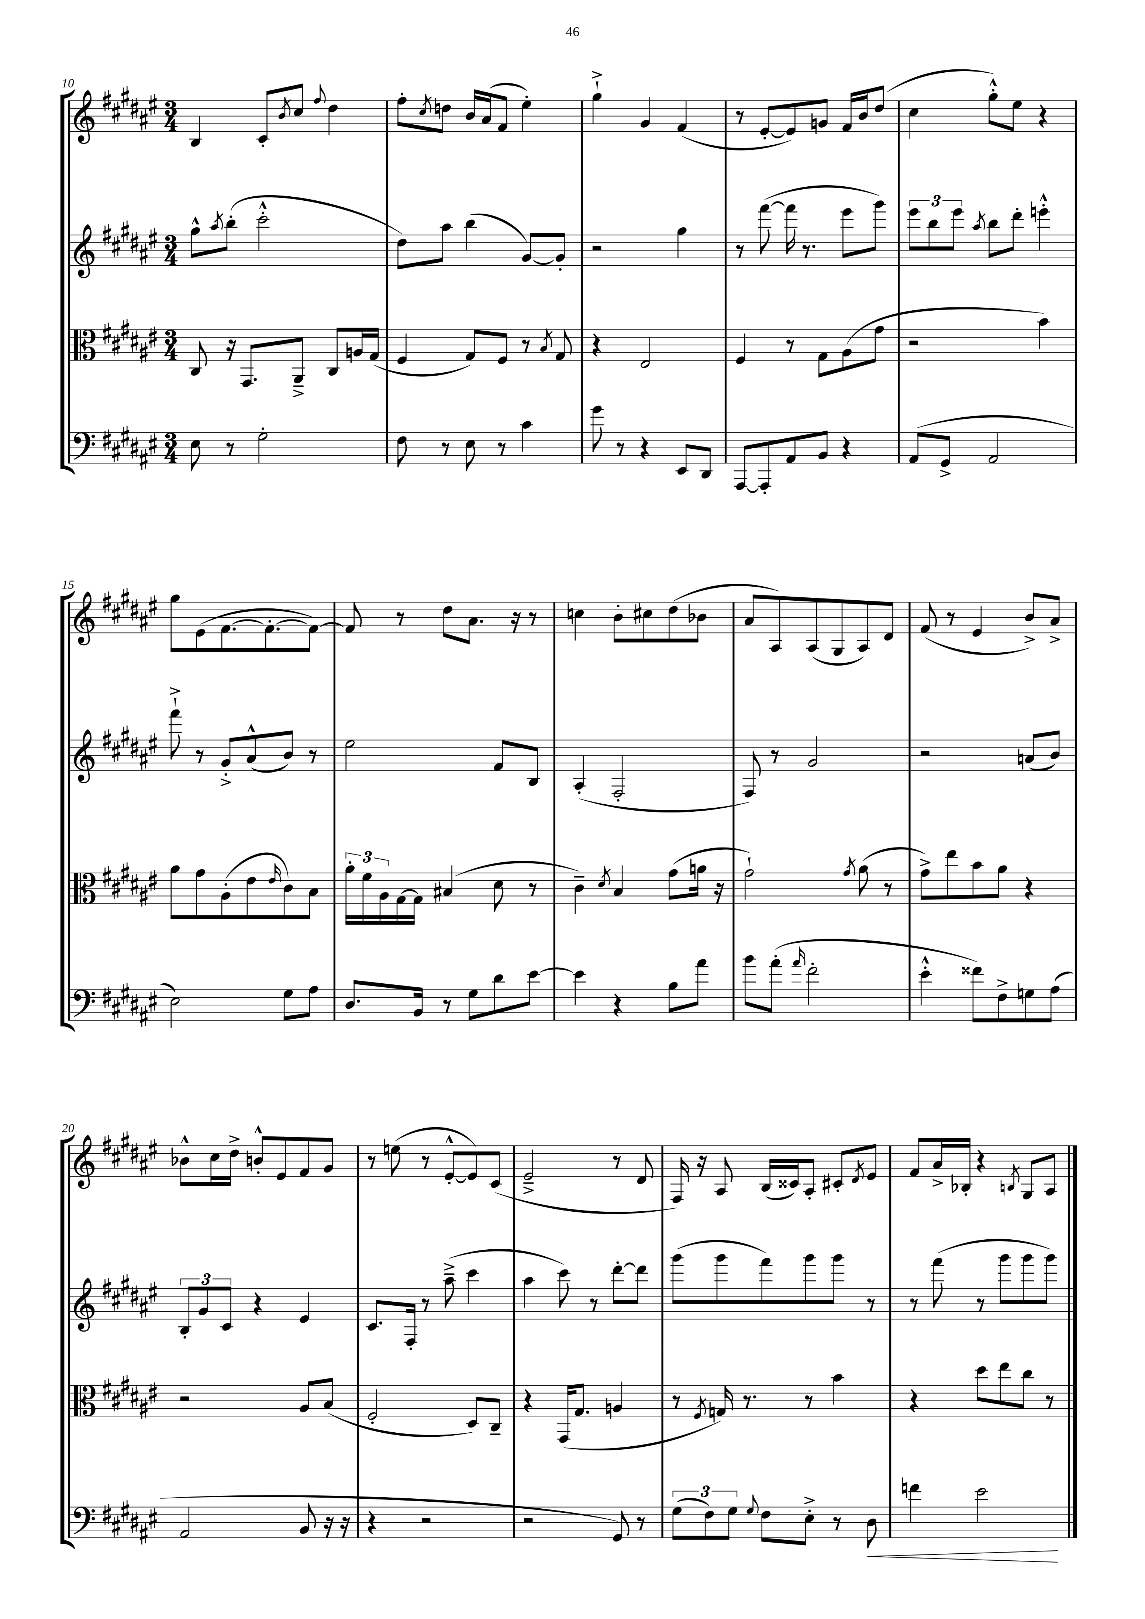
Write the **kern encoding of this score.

**kern	**kern	**kern	**kern
*staff4	*staff3	*staff2	*staff1
*clefF4	*clefC3	*clefG2	*clefG2
*k[f#c#g#d#a#e#]	*k[f#c#g#d#a#e#]	*k[f#c#g#d#a#e#]	*k[f#c#g#d#a#e#]
*M3/4	*M3/4	*M3/4	*M3/4
8E#	8C#	8gg#^^	4B
.	.	8qaa#	.
8r	16r	(8bb'	.
.	8.GG#	.	.
2G#'	.	2ccc#'^^	8c#'
.	.	.	8qb
.	8AA#~^	.	8cc#
.	.	.	8qqff#
.	8C#	.	4dd#
.	16A	.	.
.	(16G#	.	.
=	=	=	=
8F#	4F#	8dd#)	8ff#'
.	.	.	8qcc#
8r	.	8aa#	8dd
8E#	8G#)	(4bb	16b
.	.	.	(16a#
8r	8F#	.	8f#
4c#	8r	[8g#)	4ee#')
.	8qB	.	.
.	8G#	8g#']	.
=	=	=	=
8g#	4r	2r	4gg#`^
8r	.	.	.
4r	2E#	.	4g#
8EE#	.	4gg#	(4f#
8DD#	.	.	.
=	=	=	=
[8AAA#	4F#	8r	8r
8AAA#']	.	([8fff#	[8e#'
8AA#	8r	16fff#]	8e#])
.	.	8.r	.
8BB	8G#	.	8g
4r	(8A#	8eee#	16f#
.	.	.	16b
.	8g#	8ggg#)	(8dd#
=	=	=	=
(8AA#	2r	12eee#	4cc#
.	.	12bb	.
8GG#^	.	.	.
.	.	12eee#	.
.	.	8qaa#	.
2AA#	.	8bb	8gg#'^^)
.	.	8ddd#'	8ee#
.	4b)	4eee'^^	4r
=	=	=	=
2E#)	8a#	8fff#`^	8gg#
.	8g#	8r	(8e#
.	(8A#'	8g#'^	[8.f#
.	8e#	(8a#^^	.
.	.	.	8.f#'_
.	16qqe#	.	.
8G#	8c#)	8b)	.
8A#	8B	8r	8f#_)
=	=	=	=
8.D#	24a#'	2ee#	8f#]
.	24f#	.	.
.	24A#	.	.
.	[16G#	.	8r
16BB	16G#]	.	.
8r	(4B#	.	8dd#
8G#	.	.	8.a#
8d#	8d#	8f#	.
.	.	.	16r
[8e#	8r	8B	8r
=	=	=	=
4e#]	4c#~)	(4A#'	4cc
.	8qd#	.	.
4r	4B	2F#'	8b'
.	.	.	8cc#
8B	(8g#	.	(8dd#
8a#	16a	.	8b-
.	16r	.	.
=	=	=	=
8b	2g#`)	8F#)	8a#
(8a#'	.	8r	8A#)
16qqa#	.	.	.
2f#'	.	2g#	(8A#
.	.	.	8G#
.	8qg#	.	.
.	(8a#	.	8A#)
.	8r	.	8d#
=	=	=	=
4e#'^^	8g#^)	2r	(8f#
.	8ee#	.	8r
8f##)	8b	.	4e#
8F#^	8a#	.	.
8G	4r	(8a	8b^)
(8A#	.	8b)	8a#^
=	=	=	=
2AA#	2r	12B'	8b-^^
.	.	12g#	.
.	.	.	16cc#
.	.	12c#	.
.	.	.	16dd#^
.	.	4r	8b'^^
.	.	.	8e#
8BB	8A#	4e#	8f#
16r	(8B	.	8g#
16r	.	.	.
=	=	=	=
4r	2F#'	8.c#	8r
.	.	.	(8ee
.	.	16F#'	.
2r	.	8r	8r
.	.	(8aa#~^	[8e#'^^
.	8D#)	4ccc#	8e#])
.	8C#~	.	(8c#
=	=	=	=
2r	4r	4aa#	2e#~^
.	(16GG#	8ccc#)	.
.	8.G#	.	.
.	.	8r	.
8GG#)	4A	[8ddd#'	8r
8r	.	8ddd#]	8d#
=	=	=	=
(12G#	8r	(8ggg#	16F#)
.	.	.	16r
12F#)	.	.	.
.	8qF#	.	.
.	16G)	8ggg#	8A#
12G#	.	.	.
.	8.r	.	.
8qqG#	.	.	.
8F#	.	8fff#)	(16B
.	.	.	16c##)
8E#'^	8r	8ggg#	8A#'
8r	4b	8ggg#	8c#'
.	.	.	8qd#
8D#	.	8r	8e#
=	=	=	=
4f	4r	8r	8f#
.	.	(8fff#	16a#^
.	.	.	16B-'
2e#	8dd#	8r	4r
.	8ee#	8ggg#	.
.	.	.	8qB
.	8cc#	8ggg#	8G#
.	8r	8ggg#)	8A#
==	==	==	==
*-	*-	*-	*-
